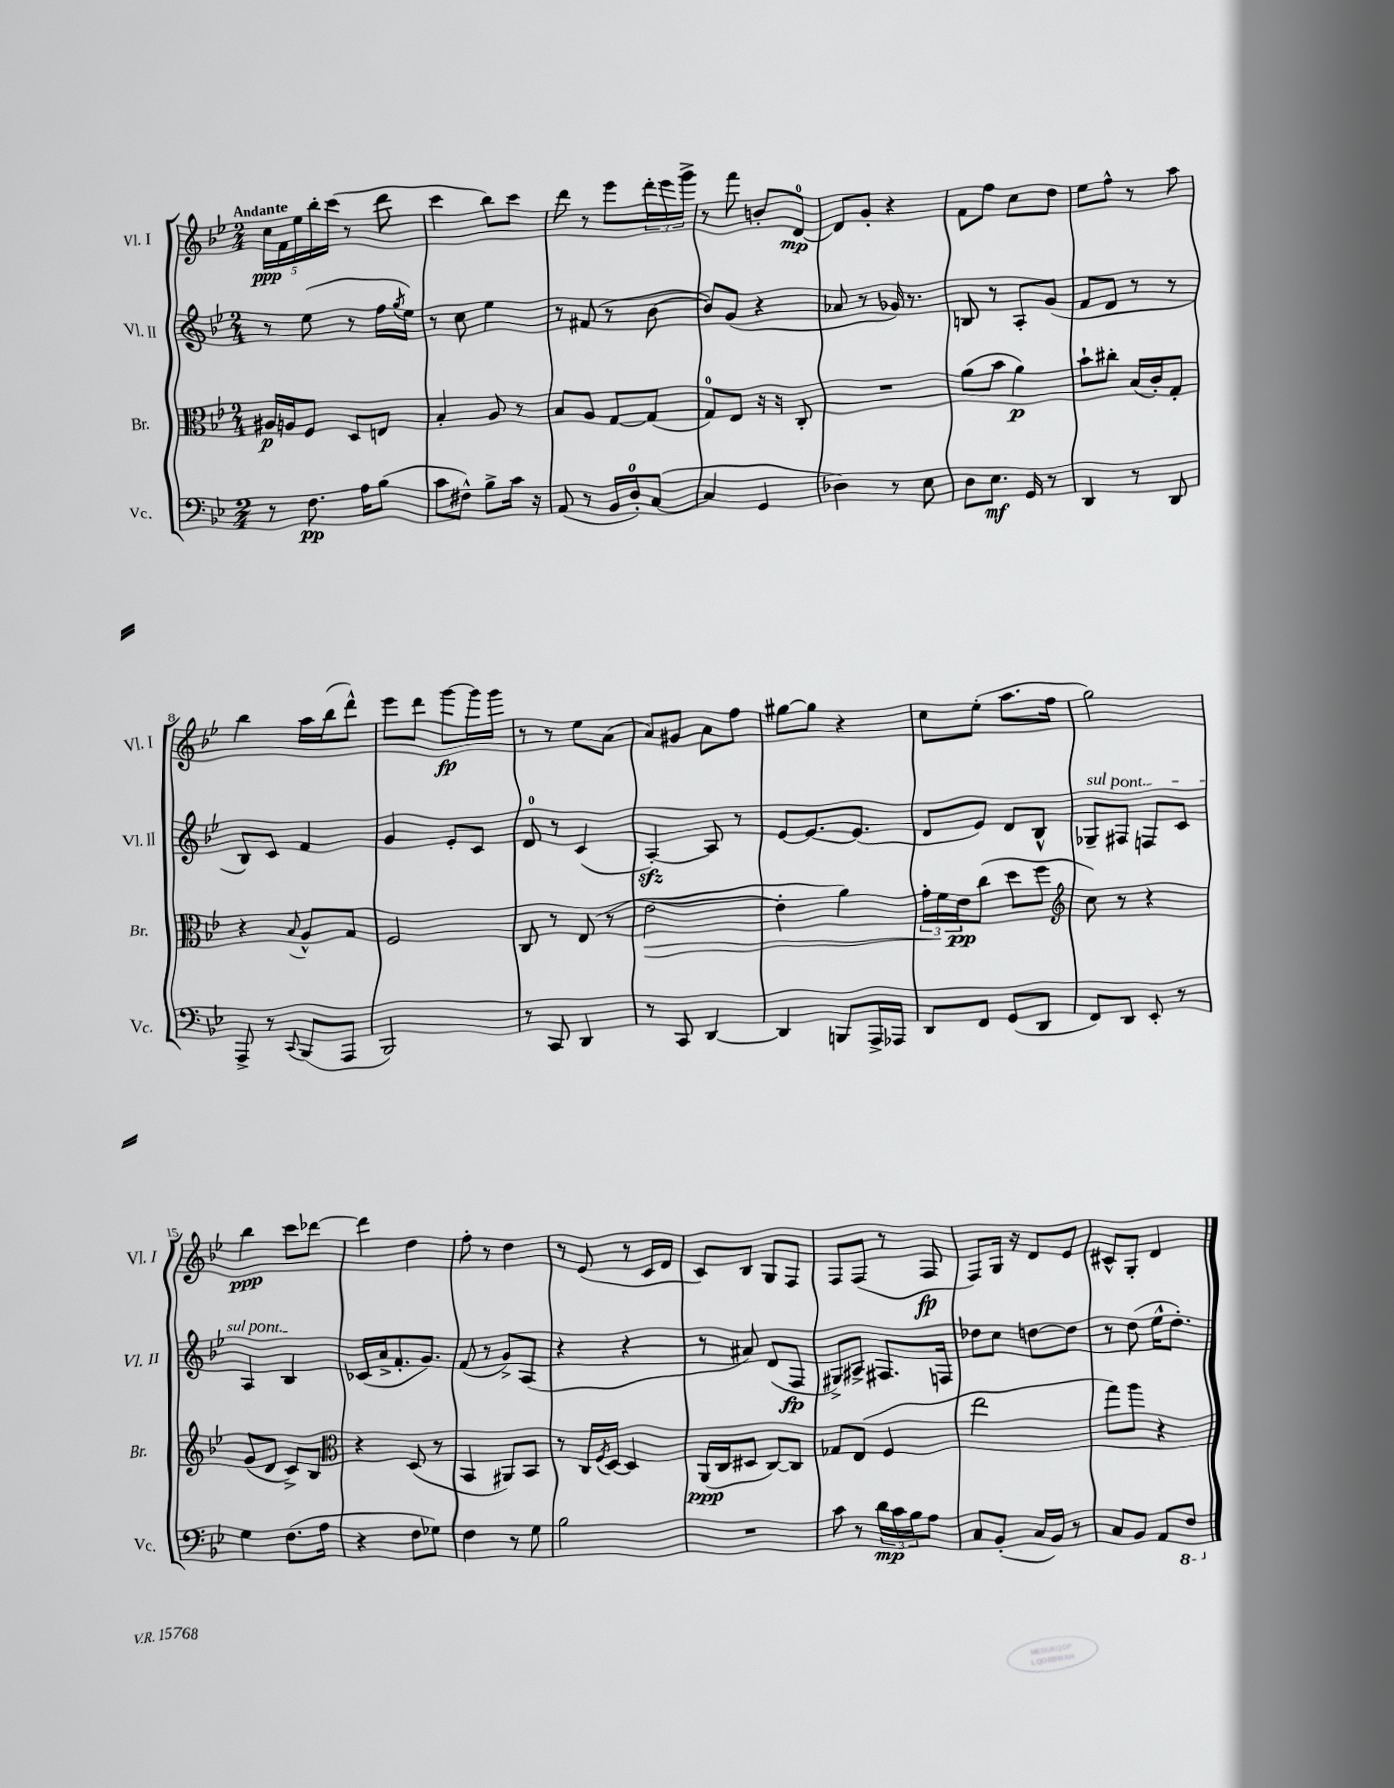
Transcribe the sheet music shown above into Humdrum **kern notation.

**kern	**kern	**kern	**kern
*staff4	*staff3	*staff2	*staff1
*clefF4	*clefC3	*clefG2	*clefG2
*k[b-e-]	*k[b-e-]	*k[b-e-]	*k[b-e-]
*M2/4	*M2/4	*M2/4	*M2/4
8r	16A#	8r	20cc
.	.	.	20f
.	16A	.	.
.	.	.	20ee-
8.F	8F	(8ee-	.
.	.	.	20bb-'
.	.	.	(20ccc
.	8D	8r	8r
16A	.	.	.
(8B-	8E	16ff	8ddd
.	.	8qgg	.
.	.	16ee-)	.
=	=	=	=
8c	4B-'	8r	4ccc
8F#^^)	.	8cc	.
8B-^	8A	4ee-	8bb-)
16c	8r	.	8ccc
16r	.	.	.
=	=	=	=
(8AA	8B-	8r	8ddd
8r	8A	(8f#	8r
16BB-	[8G	8r	8eee-
16D')	.	.	.
([8C	(8G]	[8b-	24ddd'
.	.	.	24eee-
.	.	.	24ggg^
=	=	=	=
4C]	8G)	8b-])	8r
.	8E-	(8g	8fff
4GG	16r	4r	8b'
.	16r	.	.
.	8C'	.	[8d
=	=	=	=
4D-)	2r	8a-	8d]
.	.	8r	8g'
8r	.	16g-)	4r
.	.	8.r	.
8E-	.	.	.
=	=	=	=
8D	(8a	8B	8f
8.E-	8b-	8r	8ff
.	4a)	8A'	8cc
16GG	.	.	.
8r	.	(8g	8dd
=	=	=	=
4DD	8b-`	8f	8ee-
.	8cc#'	8d	8ff^^
8r	(16B-	8r	8r
.	16c')	.	.
8DD	8G'	8r	8aa
=	=	=	=
8AAA^	4r	8B-)	4bb-
8r	.	8c	.
8qqCC	8qqB-	.	.
(8BBB-	8A^^	4f	16aa
.	.	.	(16bb-
8AAA	8G	.	8ddd^^)
=	=	=	=
2BBB-)	2F	4g	8eee-
.	.	.	8ddd
.	.	8e-'	[8ggg
.	.	8c	16ggg]
.	.	.	16ggg
=	=	=	=
8r	8C	8d	8r
8CC	8r	8r	8r
4DD	(8E-	(4c	8ee-
.	8r	.	(8a
=	=	=	=
8r	[2e-	[4A')	8a)
8CC	.	.	8g#
[4DD	.	8A]	8a
.	.	8r	8ff
=	=	=	=
4DD]	4e-']	[8e-	[8gg#
.	.	8.e-_	8gg#]
8BBB	4a)	.	4r
.	.	(8.e-]	.
16AAA^	.	.	.
16AAA-	.	.	.
=	=	=	=
8DD	24g'	8d	8cc
.	24f	.	.
.	24e-	.	.
8FF	(8cc	8e-)	(8ee-'
(8GG	8dd	8d	8.aa
8DD	8ff	8B-^^	.
.	.	.	16ff
=	=	=	=
*	*clefG2	*	*
8FF)	8cc)	8G-~	2gg)
8DD	8r	8F#	.
8EE-'	4r	8F	.
8r	.	8c	.
=	=	=	=
4G	(8g	4A	4bb-
.	8d	.	.
(8.F	8c^)	4B-	8ccc
.	8B-	.	[8ddd-
16A	.	.	.
=	=	=	=
*	*clefC3	*	*
4r	4r	(16c-	4ddd-]
.	.	16a^	.
.	.	8.f'	.
8F	(8D	.	4dd
.	.	8.g)	.
8G-)	8r	.	.
=	=	=	=
4F	4BB-	(8f	8ff'
.	.	8r	8r
8r	8AA#)	8g^)	4dd
8G	8BB-	(8A	.
=	=	=	=
2B-	8r	4r	8r
.	16C	.	(8e-
.	8qF	.	.
.	[16D	.	.
.	4D]	4r	8r
.	.	.	16c
.	.	.	16d
=	=	=	=
2r	(16AA	8r	8c)
.	16C	.	.
.	8D#	8a#)	8B-
.	[8C)	(8d	8G
.	8C]	8F	8F
=	=	=	=
8c	8G-	8G#^)	8F
8r	(8E-	8A#^	(8F
24d	4F	8.F#	8r
24c	.	.	.
24B-	.	.	.
8A	.	.	8F
.	.	16F	.
=	=	=	=
8C	2ee-	8dd-	8F)
(8BB-'	.	8cc	16G
.	.	.	16r
16C	.	[8dd	8d
16BB-)	.	.	.
8r	.	8dd]	8e-
=	=	=	=
8C	8gg)	8r	8c#^^
8BB-	8aa	(8dd	8G'
8AA	4r	16ee-^^	4d
.	.	8.dd')	.
8FF	.	.	.
==	==	==	==
*-	*-	*-	*-
